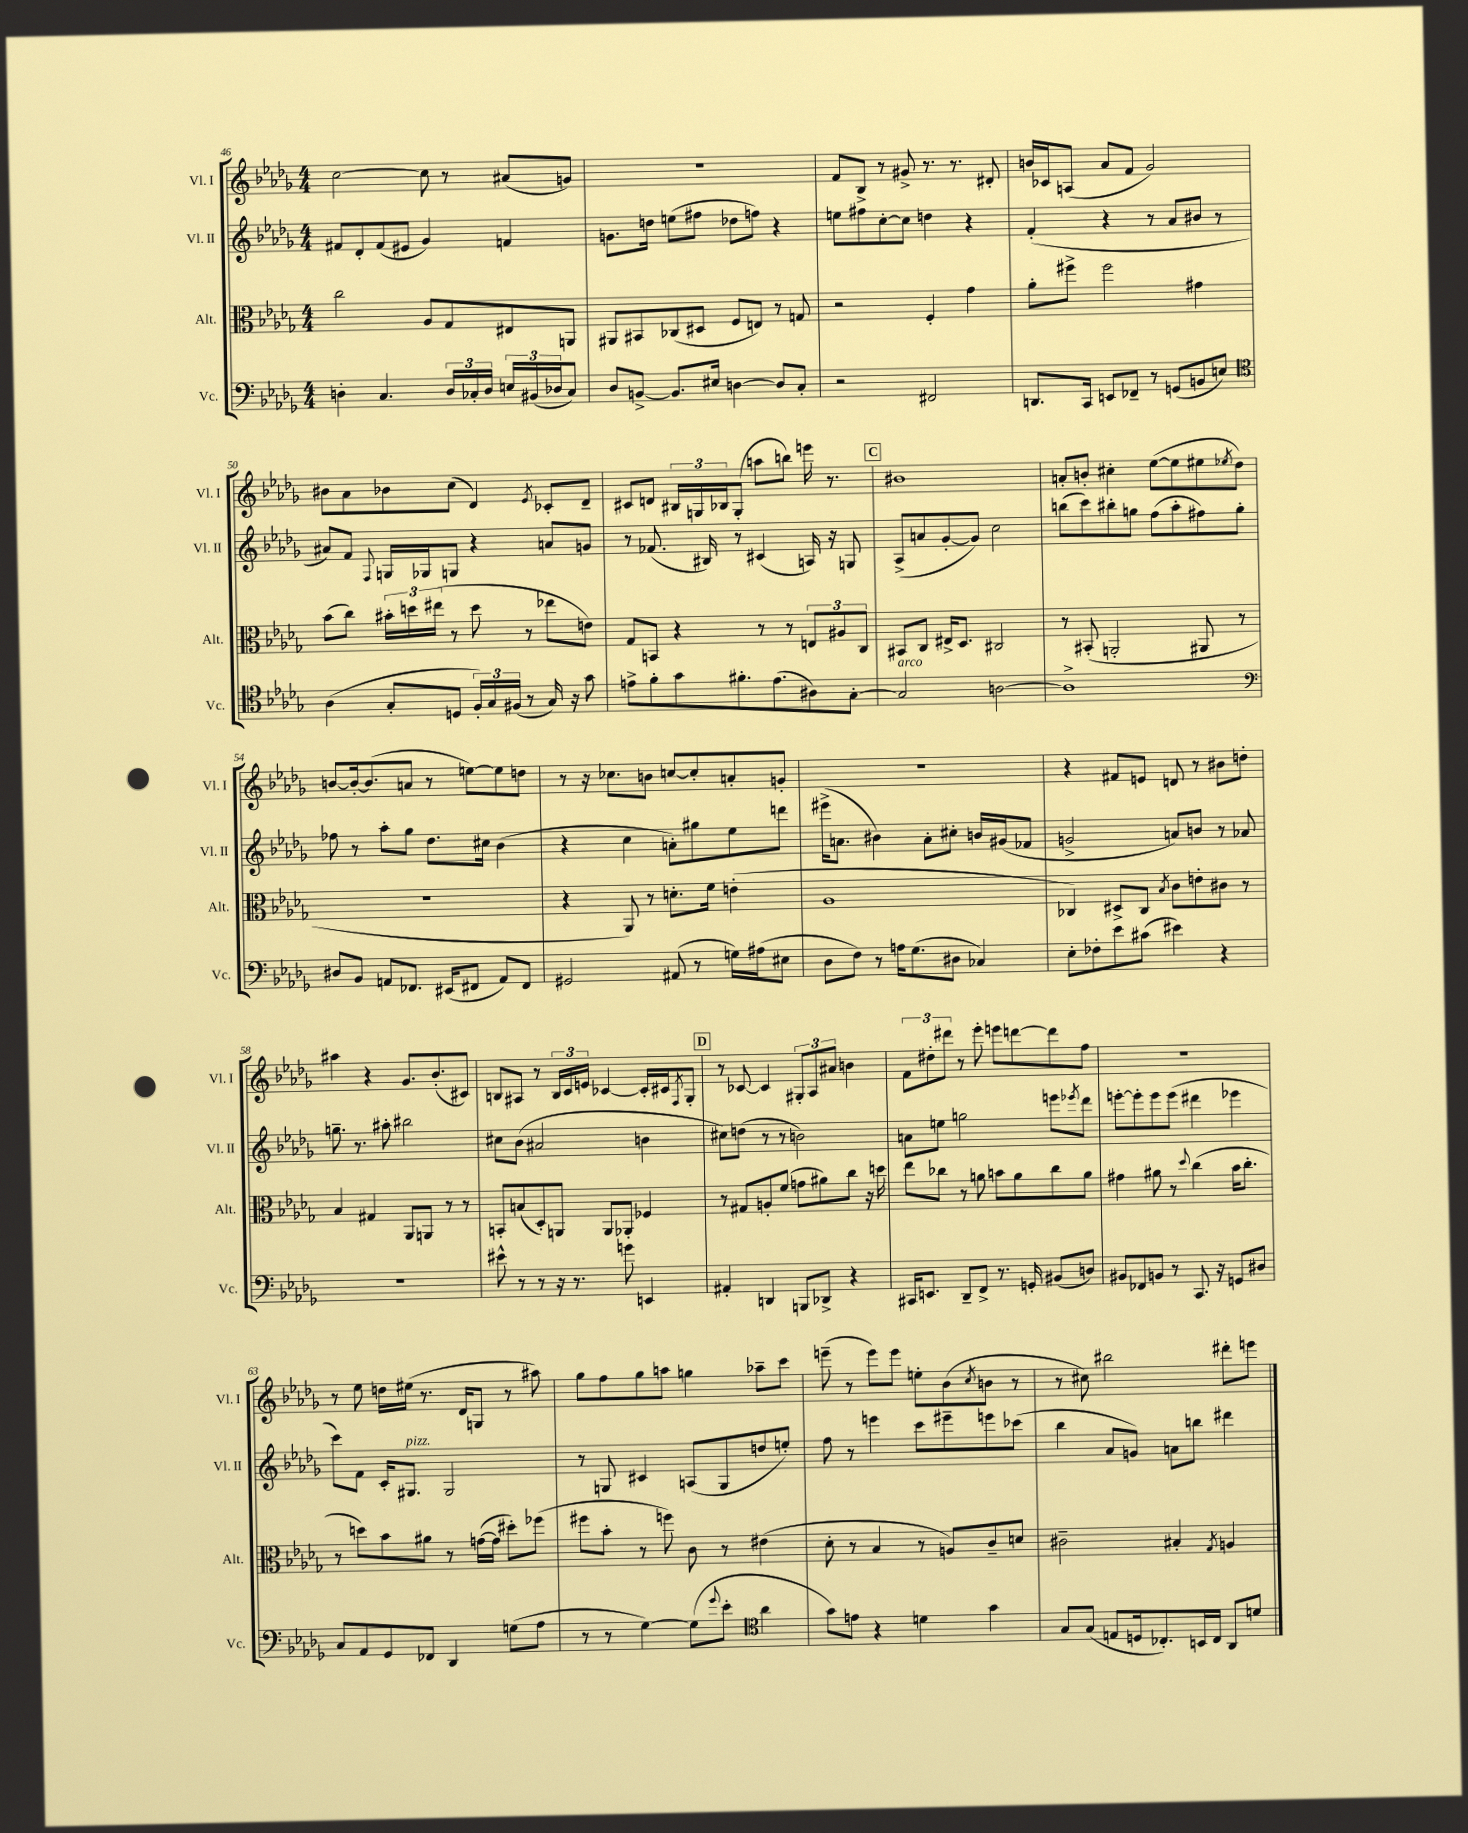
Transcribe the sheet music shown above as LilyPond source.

<<
\new StaffGroup <<
\new Staff = "s0" \with { instrumentName = "Vl. I" shortInstrumentName = "Vl. I" } {
    \clef treble \key des \major \numericTimeSignature \time 4/4
    c''2~ c''8 r8 ais'8( g'8) |
    R1 |
    f'8 bes8-> r8 gis'8-> r8. r8. dis'8-. |
    b'16 ces'16 a8( aes'8 f'8 ges'2) |
    bis'8 aes'8 bes'8 c''8( des'4) \acciaccatura { ees'8 } ces'8-. des'8-- |
    cis'8 d'8 \tuplet 3/2 { bis16 g16 bes16 } g8-.( a''8 b''8) e'''16 r8. |
    \mark \markup { \box "C" } bis'1 |
    a'8-. b'8-. cis''4-. ees''8~( ees''8 eis''8 \acciaccatura { ees''8 } des''8) |
    b'8~ b'16~-. b'8.( a'8 r8 e''8~) e''8 d''8 |
    r8 r16 ces''8. b'8 c''8~ c''8-. a'8-. g'8-. |
    R1 |
    r4 fis'8 e'8 d'8 r8 bis'8 d''8-. |
    ais''4 r4 ges'8. bes'8.-.( cis'8) |
    b8 ais8 r8 \tuplet 3/2 { b16 c'16 e'16 } ces'4~ ces'16-. cis'16 \acciaccatura { f8 } ges8-. |
    \mark \markup { \box "D" } r8 ces'8~ ces'4 \tuplet 3/2 { gis8-. aes8 ais'8 } b'4 |
    \tuplet 3/2 { f'8 dis''8-. dis'''8 } r8 ees'''8-. e'''8 d'''8~ d'''8 f''8 |
    r1 |
    r8 ees''8 d''16 eis''16( r8. des'16 g8 r8 ais''8) |
    ges''8 f''8 ges''8 a''8 g''4 aes''8-- c'''8 |
    e'''8--( r8 e'''8) e'''8 e''8-. bes'8( \acciaccatura { c''8 } b'8 r8 |
    r8 cis''8) bis''2 dis'''8-. e'''8 \bar "|." |
}
\new Staff = "s1" \with { instrumentName = "Vl. II" shortInstrumentName = "Vl. II" } {
    \clef treble \key des \major \numericTimeSignature \time 4/4
    fis'8 des'8-. fis'8( eis'8 ges'4) f'4 |
    g'8. d''16 e''8( fis''8 des''8 f''8) r4 |
    e''8 fis''8 c''8~-. c''8 d''4 r4 |
    f'4-.( r4 r8 aes'8 bis'8 r8 |
    ais'8) f'8 \appoggiatura { f8 } g16 ges16 g8 r4 a'8 g'8 |
    r8 fes'8.( bis16) r8 cis'4( a16) r16 g8 |
    \mark \markup { \box "C" } aes8->( a'8 ges'8~-. ges'8) c''2 |
    b''8( c'''8) bis''8-. g''8 f''8( aes''8-. fis''8) g''8-. |
    fes''8 r8 aes''8-. ges''8 des''8. cis''16 bes'4( |
    r4 c''4 a'8-.) gis''8 ees''8 d'''8 |
    eis'''16->( a'8. bis'4) a'8-. cis''8-. b'16 gis'16( fes'8 |
    g'2-> a'8) b'8 r8 aes'8 |
    g''8.-- r8. ais''8-. bis''2 |
    cis''8 bes'8( ais'2 b'4 |
    \mark \markup { \box "D" } cis''8) d''8( r8 r8 b'2) |
    a'8 e''8 g''2 e'''8 \acciaccatura { ees'''8 } des'''8 |
    e'''8~-. e'''8-. e'''8 e'''8( dis'''4 ees'''4 |
    c'''8) f'8 c'16-. gis8.^\markup { \italic "pizz." } gis2 |
    r8 g8 cis'4 a8( g8 d''8 e''8-.) |
    f''8 r8 e'''4 c'''8 eis'''8-- e'''8 ces'''8( |
    bes''4 aes'8 g'8) a'8 b''8 dis'''4 \bar "|." |
}
\new Staff = "s2" \with { instrumentName = "Alt." shortInstrumentName = "Alt." } {
    \clef alto \key des \major \numericTimeSignature \time 4/4
    c''2 aes8 ges8 eis8 a,8 |
    ais,8 bis,8 ces8( dis8 f8 e8) r8 g8 |
    r2 f4-. ges'4 |
    aes'8-. fis''8-> fis''2 gis'4 |
    bes'8( c''8) \tuplet 3/2 { bis'16-. d''16 eis''16( } r8 d''8 r8 ees''8 e'8) |
    ges8 b,8 r4 r8 r8 \tuplet 3/2 { e8 ais8 c8 } |
    \mark \markup { \box "C" } bis,8 c8 eis16-> des8. cis2 |
    r8 bis,8-.( a,2-. ais,8 r8 |
    R1 |
    r4 aes,8) r8 d'8.-. f'16 e'4-.( |
    aes1 |
    ces4) dis8-> ces8 \acciaccatura { bes8 } c'8 e'8-. cis'8 r8 |
    bes4 gis4 aes,8 a,8 r8 r8 |
    b,8-. b8( des8-.) a,8 a,8 aes,8-. fes4 |
    \mark \markup { \box "D" } r8 gis8 a8-. f'8( g'8 ais'8) c''8 r16 d''16 |
    ees''8 ces''8 r8 a'8 b'8 a'8 ces''8 a'8 |
    gis'4 ais'8 r8 \appoggiatura { des''8 } c''4( bes'16 c''8.-. |
    r8 d''8) bes'8 ais'8 r8 g'16~( g'16 dis''8-.) fes''8( |
    fis''8 bes'8-. r8 f''8) c'8 r8 eis'4( |
    des'8-. r8 bes4 r8 a8) c'8-- d'8 |
    cis'2-- bis4-. \acciaccatura { ges8 } a4 \bar "|." |
}
\new Staff = "s3" \with { instrumentName = "Vc." shortInstrumentName = "Vc." } {
    \clef bass \key des \major \numericTimeSignature \time 4/4
    d4-. c4. \tuplet 3/2 { d16 ces16-. d16 } \tuplet 3/2 { e16 bis,16( des16 } ces8) |
    des8 b,8~-> b,8. eis16 d4~ d8 c8-. |
    r2 fis,2 |
    d,8. c,16 e,8 fes,8-- r8 g,8( b,8 e8) |
    \clef tenor aes4( ges8-. d8 \tuplet 3/2 { f16-.) ges16 fis16( } r8 ges16) r16 ges'8 |
    e'8-> f'8-. ges'8 fis'8.-. e'8.( ais8) ges8~-. |
    \mark \markup { \box "C" } ges2^\markup { \italic "arco" } a2~ |
    a1-> |
    \clef bass dis8 bes,8 a,8 fes,8. eis,16( fis,8 a,8) fis,8 |
    gis,2 ais,8( r8 g16) ais16( eis8 |
    des8 f8) r8 a16 ges8.( dis8 ces4) |
    ees8-. fes8-. ees'8 cis'8( eis'4) r4 |
    R1 |
    eis'8-^ r8 r8 r16 r8. g'8 e,4 |
    \mark \markup { \box "D" } ais,4-. d,4 b,,8 des,8-> r4 |
    cis,16 e,8. des,8-- f,8-> r8. g,16-. bis,8( d8) |
    bis,8 fes,8 b,8 r8 c,8. r16 g,8 dis8 |
    c8 aes,8 ges,8 fes,8 des,4 g8( aes8 |
    r8 r8 ges4~) ges8( \appoggiatura { ges'8 } ees'8-. \clef tenor aes'4 |
    ges'8) e'8 r4 d'4 ges'4 |
    ges8 ges8( e8 d16 ces8.-.) b,16 ces16 aes,8 d'8 \bar "|." |
}
>>
>>
\layout { \context { \Score currentBarNumber = #46 } }
